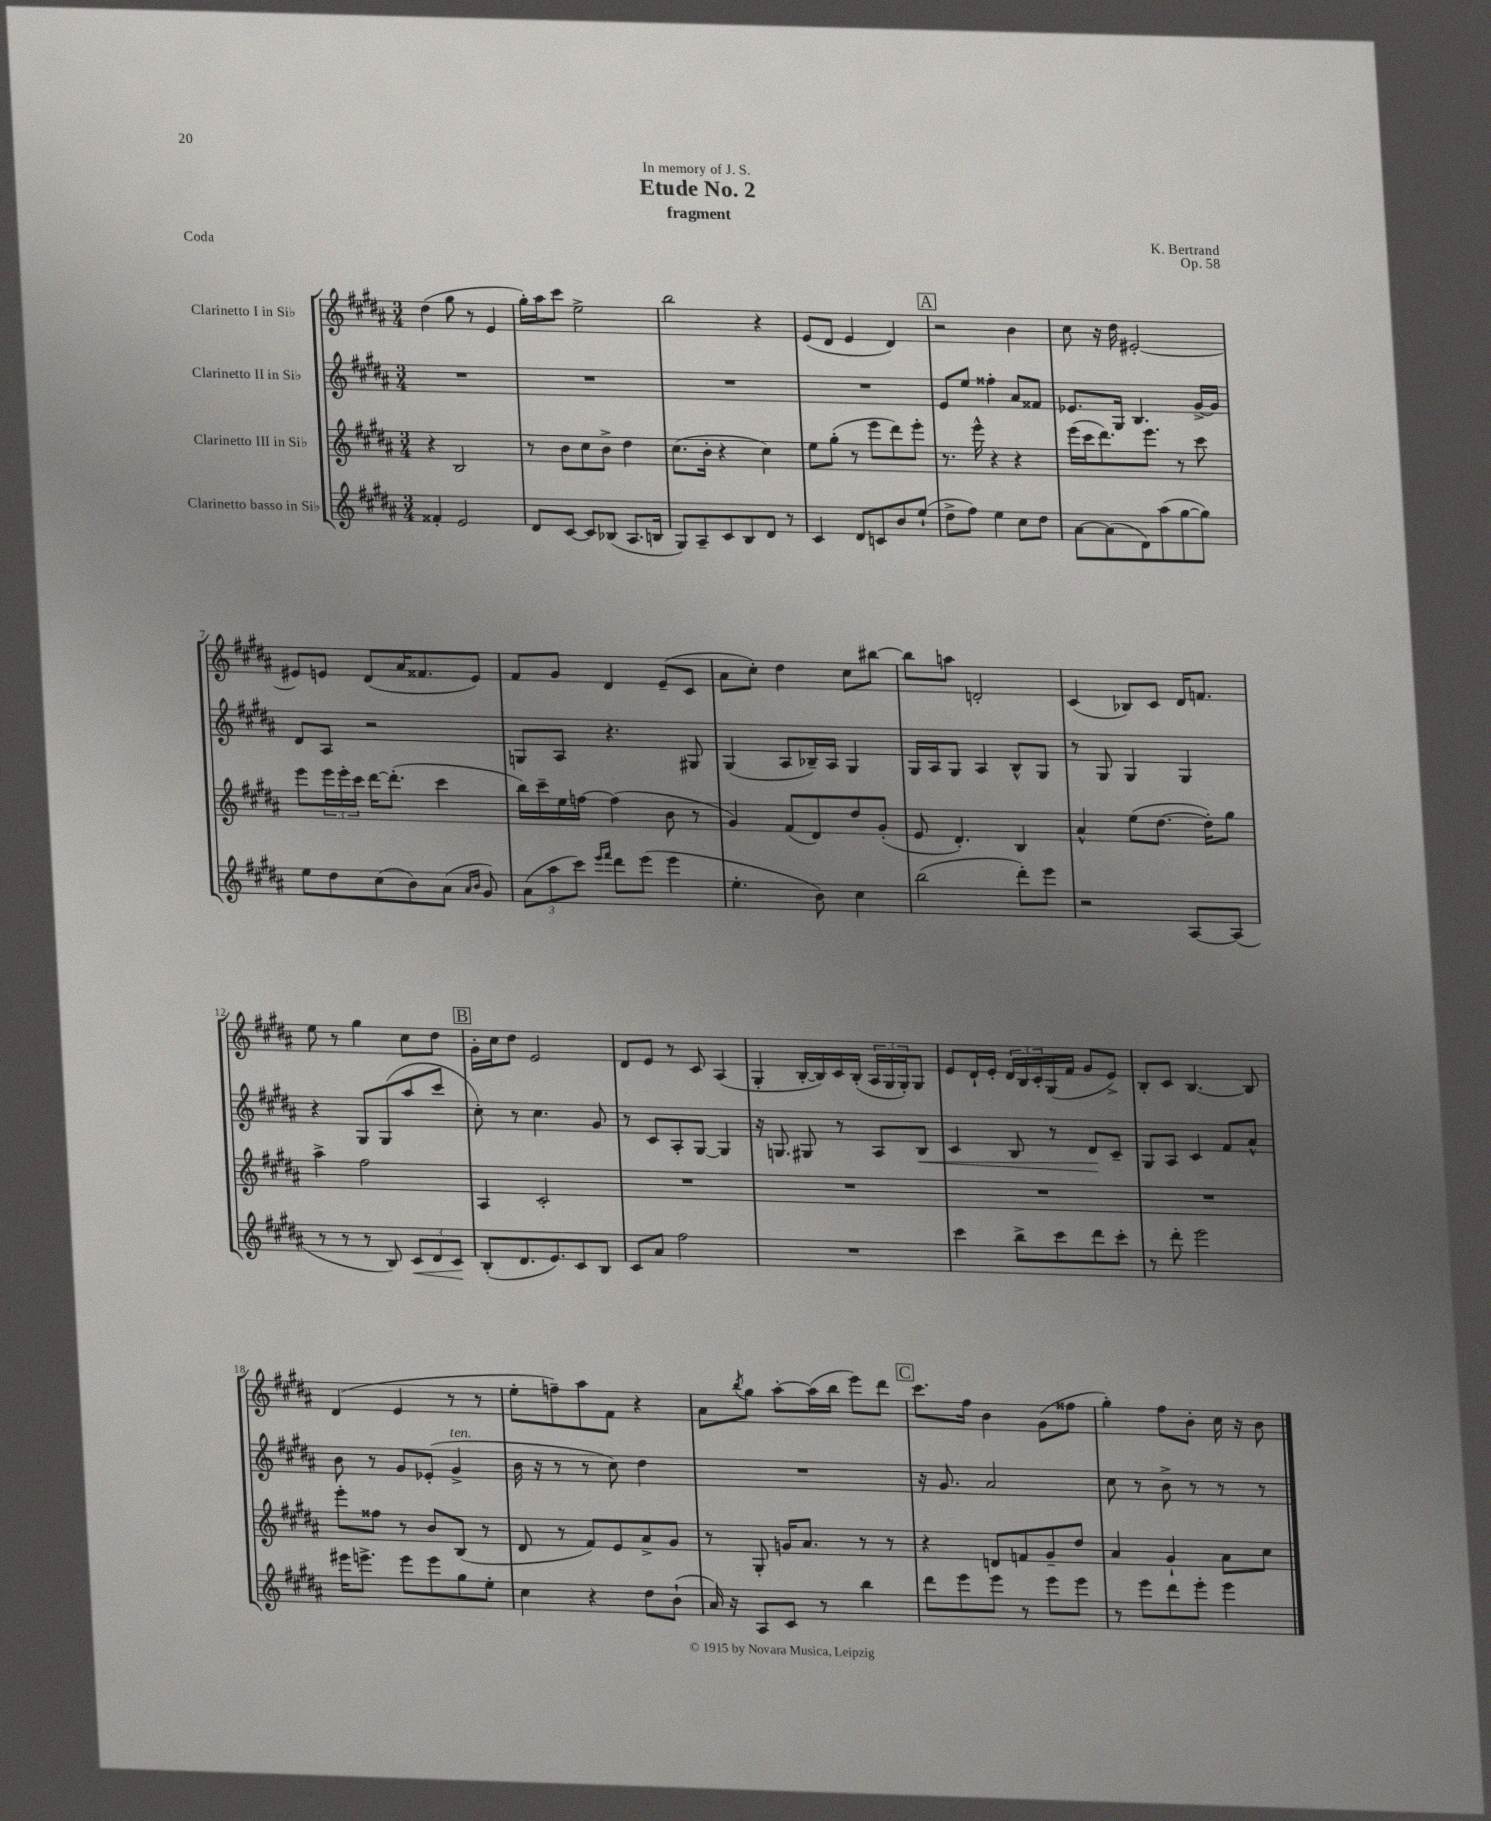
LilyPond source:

\header { title = "Etude No. 2" composer = "K. Bertrand" subtitle = "fragment" dedication = "In memory of J. S." opus = "Op. 58" piece = "Coda" }
<<
\new StaffGroup <<
\new Staff = "s0" \with { instrumentName = "Clarinetto I in Sib" } {
    \clef treble \key b \major \numericTimeSignature \time 3/4
    dis''4( gis''8 r8 e'4 |
    gis''16-.) ais''16 cis'''8 e''2-> |
    b''2 r4 |
    e'8( dis'8 e'4 dis'4) |
    \mark \markup { \box "A" } r2 b'4 |
    cis''8 r16 dis''16 eis'2~-. |
    eis'8 e'8 dis'8( ais'16 fisis'8. e'8) |
    fis'8 gis'8 dis'4 e'8--( cis'8 |
    ais'8 cis''8-.) dis''4 cis''8 bis''8~ |
    bis''8 a''8 d'2-. |
    cis'4( bes8) cis'8 dis'16 f'8. |
    e''8 r8 gis''4 cis''8 dis''8 |
    \mark \markup { \box "B" } gis'16-. cis''16 dis''8 e'2 |
    dis'8 e'8 r8 cis'8 ais4( |
    gis4-. b16~-. b16) cis'16 b16-.( \tuplet 3/2 { ais16 gis16 gis16-.) } gis8 |
    e'8 dis'16-! e'16-. \tuplet 3/2 { dis'16 b16 cis'16-. } gis16( fis'16 gis'8 e'8->) |
    b8-. cis'8 b4.~ b8 |
    dis'4( e'4 r8 r8 |
    e''8-. f''8--) ais''8 fis'8 r4 |
    ais'8 \acciaccatura { b''8 } gis''8 ais''8~-. ais''16( b''16 e'''8) dis'''8 |
    \mark \markup { \box "C" } cis'''8. fis''16 b'4 gis'8( fisis''8 |
    gis''4-.) fis''8 b'8-. cis''16 r16 b'8 \bar "|." |
}
\new Staff = "s1" \with { instrumentName = "Clarinetto II in Sib" } {
    \clef treble \key b \major \numericTimeSignature \time 3/4
    R2. |
    R2. |
    R2. |
    R2. |
    \mark \markup { \box "A" } e'8 e''8 fisis''4-. ais'8 fisis'8 |
    ees'8. gis16 b4. gis'16~-> gis'16 |
    dis'8 ais8 r2 |
    g8 ais8 r4. gis8 |
    gis4( ais8 bes16--) ais16 gis4 |
    gis16 ais16 gis8 ais4 b8-^ gis8 |
    r8 gis8 gis4 gis4 |
    r4 gis8 gis8( ais''8 cis'''8 |
    \mark \markup { \box "B" } cis''8-.) r8 cis''4. gis'8 |
    r8 cis'8 ais8-. gis8~ gis4 |
    r16 g8. gis8 r8 ais8 b8\< |
    cis'4 b8 r8 dis'8\! cis'8-- |
    gis8 ais8 cis'4 fis'8 ais'8-^ |
    b'8 r8 gis'8 ees'8-.( gis'4->^\markup { \italic "ten." } |
    b'16 r16 r8 r8 cis''8) dis''4 |
    R2. |
    \mark \markup { \box "C" } r16 gis'8. ais'2 |
    cis''8 r8 b'8-> r8 r8 r8 \bar "|." |
}
\new Staff = "s2" \with { instrumentName = "Clarinetto III in Sib" } {
    \clef treble \key b \major \numericTimeSignature \time 3/4
    r4 b2 |
    r8 b'8 cis''8 b'8-> dis''4 |
    cis''8.( b'16-. r4 cis''4) |
    e''8 gis''8-.( r8 e'''8 dis'''8) e'''8-. |
    \mark \markup { \box "A" } r8. e'''16-^ r4 r4 |
    e'''16( cis'''16 dis'''8.) e'''8. r8 cis'''8 |
    e'''8 \tuplet 3/2 { e'''16 e'''16-. cis'''16 } dis'''16~ dis'''8.-.( cis'''4 |
    b''16) cis'''16-- e''16 f''16~ f''4( b'8 r8 |
    gis'4) fis'8( dis'8) dis''8 gis'8-.( |
    e'8 dis'4.-.) b4 |
    ais'4-^ e''8( dis''8.~ dis''16-.) gis''8 |
    ais''4-> fis''2 |
    \mark \markup { \box "B" } ais4 cis'2-. |
    R2. |
    R2. |
    R2. |
    R2. |
    e'''8-. fisis''8 r8 b'8 b8( r8 |
    dis'8 r8 fis'8) e'8 ais'8-> gis'8 |
    r8 gis8-. g'16 ais'8. r8 r8 |
    \mark \markup { \box "C" } r4 d'8 f'8 gis'8-- dis''8 |
    ais'4 gis'4-! ais'8 cis''8 \bar "|." |
}
\new Staff = "s3" \with { instrumentName = "Clarinetto basso in Sib" } {
    \clef treble \key b \major \numericTimeSignature \time 3/4
    fisis'4-. e'2 |
    dis'8 cis'8~ cis'8 bes8( ais8. b16 |
    gis8) ais8-- cis'8 b8 dis'8 r8 |
    cis'4 dis'8 c'8 b'8 e''8-!( |
    \mark \markup { \box "A" } dis''8-> fis''8) e''4 cis''8 dis''8 |
    ais'8~ ais'8( dis'8) ais''8( gis''8~ gis''8) |
    e''8 dis''8 cis''8( b'8) ais'8( \grace { ais'16 b'16 } gis'8) |
    \tuplet 3/2 { ais'8( ais''8 cis'''8) } \grace { e'''16 fis'''16 } dis'''8 e'''8( e'''4 |
    e''4.-. b'8) cis''4 |
    b''2( dis'''8-.) e'''8 |
    r2 ais8~ ais8( |
    r8 r8 r8 b8) \tuplet 3/2 { cis'8\< dis'8 cis'8\! } |
    \mark \markup { \box "B" } b8-.( dis'8. e'8.) cis'8 b8 |
    cis'8 ais'8 fis''2 |
    R2. |
    cis'''4 b''8-> cis'''8 dis'''8 cis'''8-. |
    r8 dis'''8-. e'''2 |
    eis'''16 e'''8.-> e'''8 e'''8 gis''8 e''8-. |
    cis''4 r4 dis''8 b'8-!( |
    ais'16) r16 ais8 cis'8 r8 b''4 |
    \mark \markup { \box "C" } dis'''8 e'''8 e'''8 r8 e'''8 e'''8 |
    r8 e'''8 dis'''8 e'''8-. e'''4 \bar "|." |
}
>>
>>
